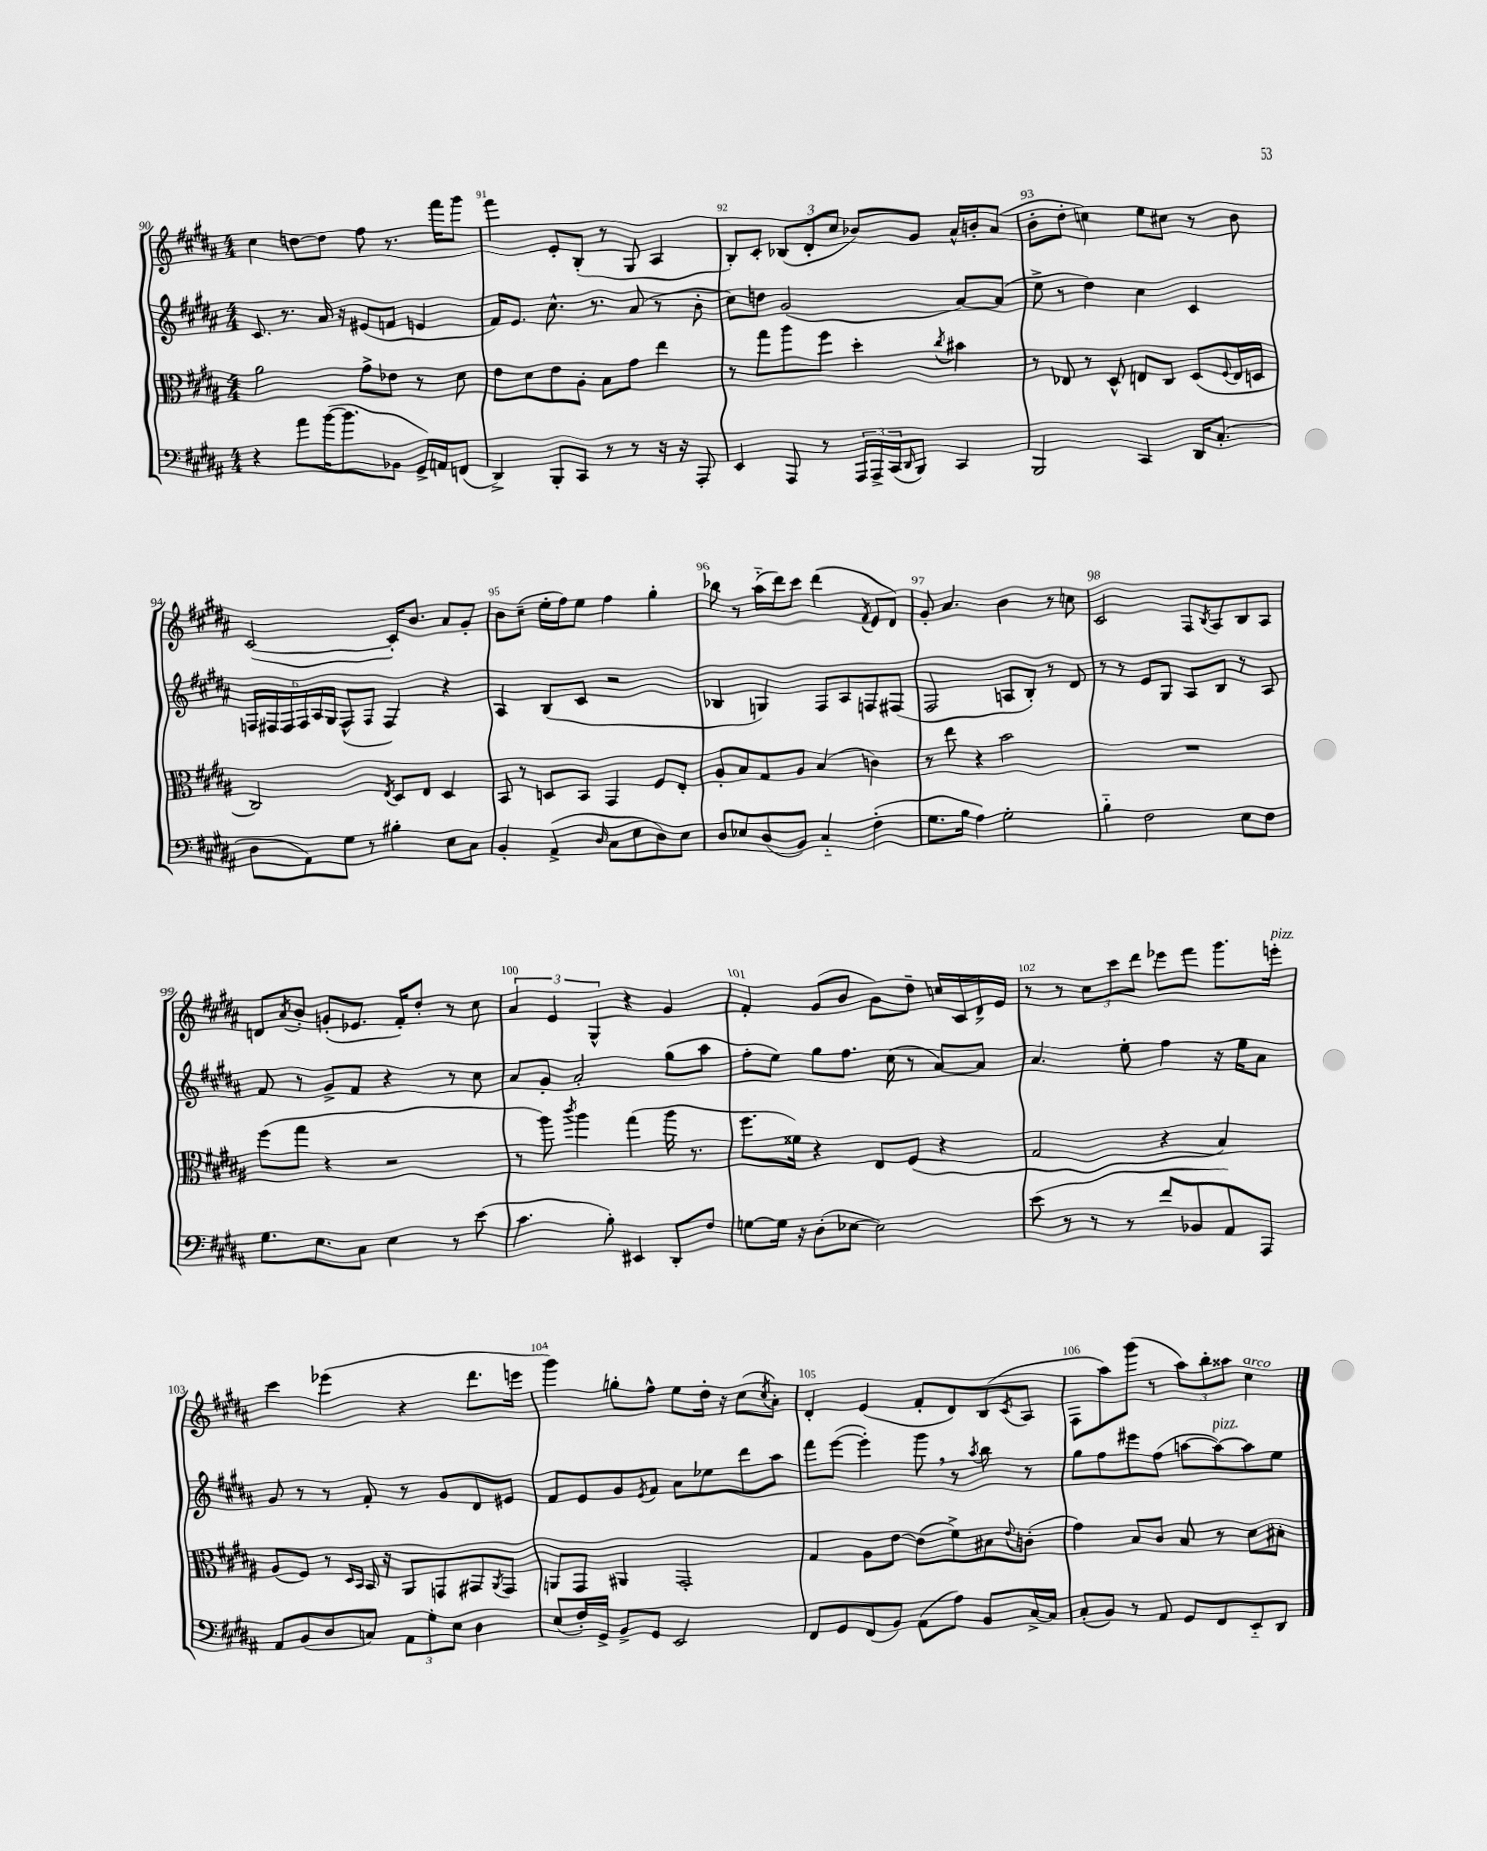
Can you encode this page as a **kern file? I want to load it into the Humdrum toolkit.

**kern	**kern	**kern	**kern
*staff4	*staff3	*staff2	*staff1
*clefF4	*clefC3	*clefG2	*clefG2
*k[f#c#g#d#a#]	*k[f#c#g#d#a#]	*k[f#c#g#d#a#]	*k[f#c#g#d#a#]
*M4/4	*M4/4	*M4/4	*M4/4
4r	2a#\	8.c#/	4cc#\
.	.	8.r	.
8a#\L	.	.	[8dd\L
([16b\K	.	16a#/	8dd\]J
8.b\]	.	16r	.
.	8g#^\L	(8e#/L	8ff#\
8BB-\J	8e-\J	8f/J	8.r
16GG#^/LL)	8r	4e/	.
16AA/J	.	.	16fff#\LK
(8FF/J	8d#\	.	8ggg#\J
=	=	=	=
4DD#^/)	8e\L	16f#/LK)	4fff#\
.	.	8.e/J	.
.	8d#\	.	.
8BBB'/L	8e\	8.cc#^^\	8e'/L
8CC#/J	8A#'\J	.	(8B'/J
.	.	8.r	.
8r	8B\L	.	8r
8r	8g#\J	(8a#/	8G#/
16r	4ee\	8r	4A#/
16r	.	.	.
8AAA#'/	.	8b'\	.
=	=	=	=
4EE/	8r	8cc#\L)	8B'/L)
.	8gg#\L	8dd\J	8c#'/J
8AAA#/	8aa#\	(2g#/	(12B-/L
.	.	.	12d#'/
8r	8ff#\J	.	.
.	.	.	12cc#/J
24AAA#/LL	4dd#'\	.	8b-/L)
24AAA#^/	.	.	.
(24CC#/J	.	.	.
16qqDD#/	.	.	.
8BBB/J)	.	.	8g#/J
.	8qcc#/	.	.
4CC#/	4b#\	[8a#/L)	16a#^^/LL
.	.	.	16b'/J
.	.	(8a#/]J	(8a#/J
=	=	=	=
2BBB/	8r	8ee^\	8b'\L
.	8E-/	8r	8dd#'\J
.	8r	4dd#\)	4cc\)
.	8D#^^/	.	.
4CC#/	8E/L	4cc#\	8ee\L
.	8C#/J	.	8cc#\J
16DD#/LK	(8D#/L	4c#/	8r
(8.C#'/J	.	.	.
.	8qqF#/	.	.
.	16E/L	.	8b\
.	16D/JJ	.	.
=	=	=	=
8D#\L	2C#/)	24F/LL	([2c#/
.	.	24F#/	.
.	.	24F#/	.
8AA#\)	.	24F#/	.
.	.	24A#/	.
.	.	24G#/JJ	.
8G#\J	.	(8F#^^/L	.
8r	.	8F#/J	.
.	8qE/	.	.
4B#'\	8D#/L	4F#/)	16c#'/]LK)
.	.	.	8.b/J
.	8E/J	.	.
8E\L	4D#/	4r	8a#/L
8C#\J	.	.	8g#'/J
=	=	=	=
4BB'/	8BB/	4A#/	8b\L
.	8r	.	(8cc#~\J
(4AA#^/	8D/L	(8B/L	16ee'\LL
.	.	.	16ff#\J)
.	8BB/J	8c#/J	8ee\J
16qqD#/	.	.	.
8C#\L	4GG#/	2r	4ff#\
8E\	.	.	.
8D#\)	8F#/L	.	4gg#'\
8E\J	8E'/J	.	.
=	=	=	=
8D#/L	8A#'/L	4B-/	8bb-\
8E-/	8B/	.	8r
(8D#/	8G#/	4G/)	(16aa#'~\LL
.	.	.	16ddd#\J)
8BB/J)	8A#/J	.	8ccc#\J
4C#'~/	(4B/	8F#/L	(4ddd#\
.	.	8A#/	.
.	.	.	8qf#/
(4F#'\	4c\)	8F/	8e/L
.	.	(8F#/J	8d#/J)
=	=	=	=
8.G#\L	8r	2F#/	8g#'/
.	8ee\	.	4.a#/
16B\Jk	.	.	.
4A#\)	4r	.	.
2G#'\	2b\	8A/L	4b\
.	.	8B'/J)	.
.	.	8r	8r
.	.	8d#/	8cc\
=	=	=	=
4B'~\	1r	8r	2c#/
.	.	8r	.
2F#\	.	8e/L	.
.	.	8G#/J	.
.	.	8A#/L	8F#/L
.	.	.	8qB/
.	.	8B/J	8A#/
8E\L	.	8r	8B/
8F#\J	.	8A#/	8A#/J
=	=	=	=
8.G#\L	(8ff#\L	8f#/	8d/L
.	.	.	8qa#/
.	8gg#\J	8r	8b'/J
8.E\	.	.	.
.	4r	8g#^/L	(8g'/L
8C#\J	.	8f#/J	8.e-/J
4E\	2r	4r	.
.	.	.	16f#'/LK)
.	.	.	8dd#'/J
8r	.	8r	8r
(8e\	.	8cc#\	8cc#\
=	=	=	=
4.c#\	8r	8a#/L	6a#/
.	8aa#\)	8g#'/J	.
.	.	.	6e/
.	8qccc#/	.	.
.	4aa#\	2a#'/	.
.	.	.	6G#^^/
8B'\)	.	.	.
4EE#/	(4gg#\	.	4r
8DD#'/L	16aa#\	(8gg#\L	4g#/
.	8.r	.	.
8F#/J	.	8aa#\J	.
=	=	=	=
[8G\L	8.ff#\L	8ff#'\L	4f#'/
16G\]Jk	.	8ee\J)	.
16r	16f##\Jk)	.	.
(8D#'\L	4r	8gg#\L	(8g#/L
[8E-\J	.	8.ff#\J	8b/J
2E-\])	8E/L	.	8g#\L)
.	.	(16cc#\	.
.	(8F#/J	8r	8dd#~\J
.	4r	[8a#/L)	16cc/LL
.	.	.	16c#/
.	.	8a#/]J	16d#^/
.	.	.	16e/JJ
=	=	=	=
(8e\	2G#/	4.a#/	8r
8r	.	.	8r
8r	.	.	12cc#\L
.	.	.	12ccc#\
8r	.	8ee'\	.
.	.	.	12ddd#\J
8f#/L	4r	4ff#\	8eee-\L
8BB-/	.	.	8fff#\J
8AA#/)	4B/)	16r	8.ggg#\L
.	.	16ee\LK	.
8AAA#/J	.	8a#\J	.
.	.	.	16eee'\Jk
=	=	=	=
8AA#/L	(8A#/L	8g#/	4ccc#\
(8BB/	8F#/J)	8r	.
8D#/	8r	8r	(4eee-\
.	16qqD#/LL	.	.
.	16qqBB/JJ	.	.
8C/J)	16BB/	8f#'/	.
.	16r	.	.
12AA#\L	8AA#/L	8r	4r
12G#'\	.	.	.
.	8GG/	8g#/L	.
12E\J	.	.	.
4D#\	8GG#/	8d#/	8.ddd#\L
.	8qAA#/	.	.
.	8GG#/J	8e#/J	.
.	.	.	16eee\Jk
=	=	=	=
(8E/L	8AA/L	8f#/L	4ggg#\)
16F#'/L)	8GG#/J	8e/	.
16GG#^/JJ	.	.	.
8BB^/L	4AA#/	8g#/	8gg'\L
.	.	8qe/	.
8GG#/J	.	8f#/J	8ff#^^\J
2EE/	2GG#'/	8a#\L	8ee\L
.	.	8ee-\	16dd#'\Jk
.	.	.	16r
.	.	8ddd#\	(8cc#\L
.	.	.	8qcc#/
.	.	8aa#\J	8a#'\J)
=	=	=	=
8FF#/L	4G#/	8fff#\L	4d#'/
8GG#/	.	([8eee\J	.
(8FF#/	8A#\L	4eee'\])	(4e/
8BB/J)	[8e\J	.	.
(8AA#\L	(8e\]L	8ggg#\	8f#'/L
8A#\J)	8f#^\)	8r	8d#/)
.	.	8qaa#/	.
8BB/L	8B#\	8bb\	(8B/
.	8qqe/	.	8qc#/
[16C#^/L	(8c'\J	8r	8A#/J
16C#/]JJ	.	.	.
=	=	=	=
(8C#'/L	4g#\)	8gg#\L	8F#\L
8BB/J)	.	8ff#\	8aa#\)
8r	8B/L	8eee#\	(8ggg#\J
8AA#/	8c#/J	(8ff#\J	8r
8GG#/L	8B/	[8aa\L	12aa#\L)
.	.	.	12bb'\
8FF#/	8r	8aa\_)	.
.	.	.	12aa##\J
8EE'~/	8d#\L	8aa\]	4cc#\
8DD#/J	8B#'\J	8ee\J	.
==	==	==	==
*-	*-	*-	*-
